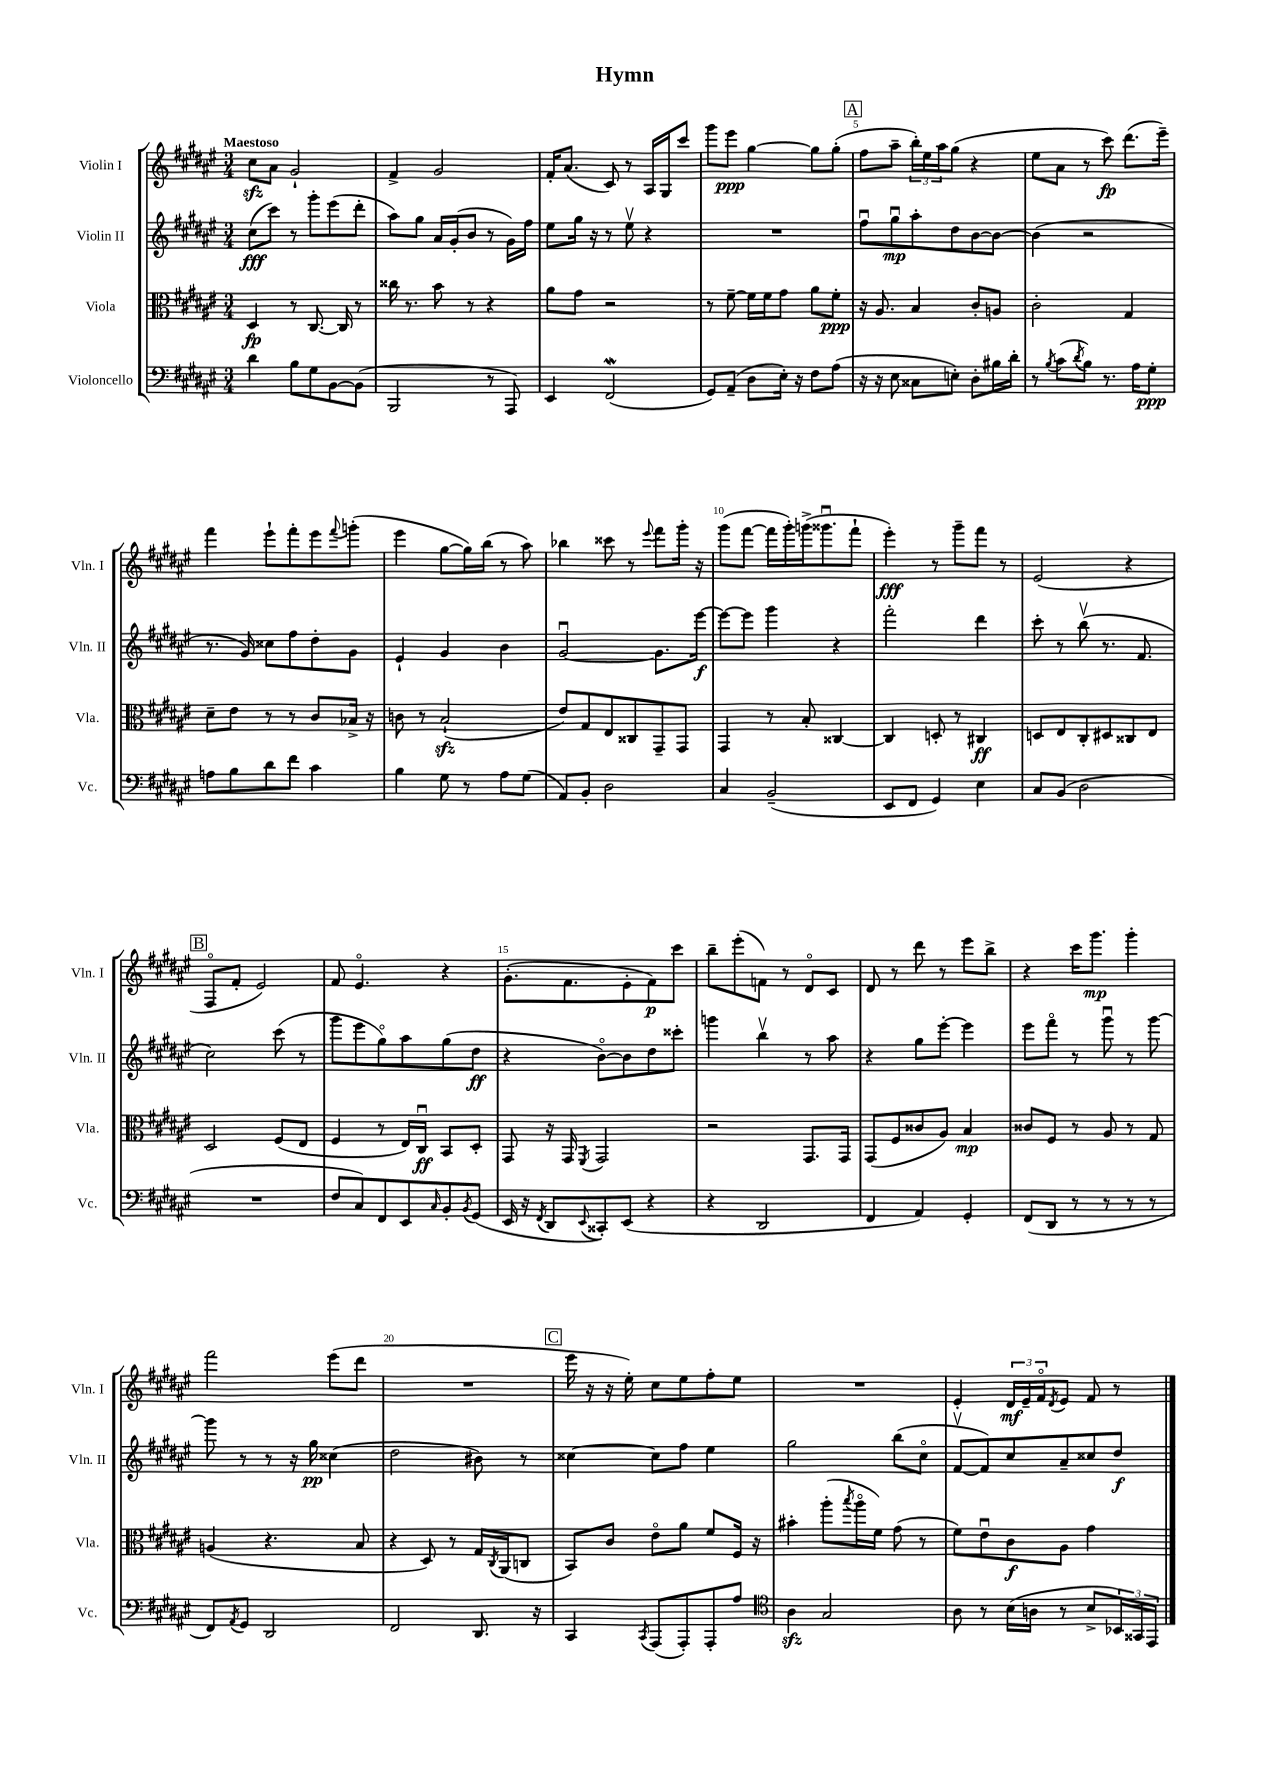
\header { title = "Hymn" }
<<
\new StaffGroup <<
\new Staff = "s0" \with { instrumentName = "Violin I" shortInstrumentName = "Vln. I" } {
    \clef treble \key fis \major \numericTimeSignature \time 3/4 \tempo "Maestoso"
    cis''8\sfz ais'8 gis'2-! |
    fis'4-> gis'2 |
    fis'16-. ais'8.( cis'8) r8 ais16 gis16 cis'''8 |
    gis'''8 eis'''8\ppp gis''4~ gis''8 gis''8-.( |
    \mark \markup { \box "A" } fis''8 ais''8-- \tuplet 3/2 { b''16-.) eis''16 ais''16 } gis''8( r4 |
    eis''8 ais'8 r8 cis'''8\fp) dis'''8.( eis'''16--) |
    fis'''4 eis'''8-! fis'''8-. eis'''8 \appoggiatura { fis'''8 } g'''8-.( |
    eis'''4 gis''8~ gis''16) b''16( r8 ais''8) |
    bes''4 cisis'''8 r8 \appoggiatura { eis'''8 } fis'''8 gis'''16-. r16 |
    gis'''8( fis'''8~ fis'''16 gis'''16-.) g'''16->( gisis'''8.\downbow fis'''8-! |
    eis'''4-.\fff) r8 gis'''8-- fis'''8 r8 |
    eis'2( r4 |
    \mark \markup { \box "B" } fis8\flageolet fis'8-. eis'2) |
    fis'8 eis'4.\flageolet r4 |
    gis'8.-.( fis'8. eis'8-. fis'8\p) cis'''8 |
    b''8-- eis'''8-.( f'8) r8 dis'8\flageolet cis'8 |
    dis'8 r8 dis'''8 r8 eis'''8 b''8-> |
    r4 cis'''16 gis'''8.\mp gis'''4-. |
    fis'''2 eis'''8( dis'''8 |
    R2. |
    \mark \markup { \box "C" } eis'''16 r16 r16 eis''16-.) cis''8 eis''8 fis''8-. eis''8 |
    R2. |
    eis'4-. \tuplet 3/2 { dis'16\mf eis'16-- fis'16\flageolet } \acciaccatura { dis'8 } eis'8 fis'8 r8 \bar "|." |
}
\new Staff = "s1" \with { instrumentName = "Violin II" shortInstrumentName = "Vln. II" } {
    \clef treble \key fis \major \numericTimeSignature \time 3/4
    cis''8\fff( cis'''8) r8 gis'''8-. eis'''8( dis'''8-. |
    ais''8) gis''8 ais'16 gis'16-.( b'8 r8 gis'16) fis''16 |
    eis''8 gis''16 r16 r8 eis''8\upbow r4 |
    R2. |
    \mark \markup { \box "A" } fis''8\downbow gis''8\downbow\mp ais''8-. dis''8 b'8~ b'8~ |
    b'4( r2 |
    r8. gis'16) cisis''8 fis''8 dis''8-. gis'8 |
    eis'4-! gis'4 b'4 |
    gis'2~\downbow gis'8. eis'''16~\f |
    eis'''8~ eis'''8 gis'''4 r4 |
    fis'''2-. dis'''4 |
    cis'''8-. r8 b''8\upbow( r8. fis'8. |
    \mark \markup { \box "B" } cis''2) cis'''8( r8 |
    gis'''8 eis'''8 gis''8\flageolet) ais''8 gis''8( dis''8\ff |
    r4 b'8~\flageolet) b'8 dis''8 cisis'''8-. |
    g'''4 b''4\upbow r8 ais''8 |
    r4 gis''8 eis'''8~-. eis'''4 |
    eis'''8 fis'''8\flageolet r8 gis'''8\downbow r8 gis'''8~ |
    gis'''8 r8 r8 r16 gis''16\pp cisis''4( |
    dis''2 bis'8) r8 |
    \mark \markup { \box "C" } cisis''4~ cisis''8 fis''8 eis''4 |
    gis''2 b''8( cis''8\flageolet |
    fis'8~\upbow fis'8) cis''8 ais'8-- cisis''8 dis''8\f \bar "|." |
}
\new Staff = "s2" \with { instrumentName = "Viola" shortInstrumentName = "Vla." } {
    \clef alto \key fis \major \numericTimeSignature \time 3/4
    dis4\fp r8 cis8.~ cis16 r8 |
    cisis''16 r8. b'8 r8 r4 |
    ais'8 gis'8 r2 |
    r8 fis'8~-- fis'16 fis'16 gis'8 ais'8 fis'8-.\ppp |
    \mark \markup { \box "A" } r16 ais8. b4 cis'8-. a8 |
    cis'2-. gis4 |
    dis'8-- eis'8 r8 r8 cis'8 bes16-> r16 |
    c'8 r8 b2-!\sfz( |
    eis'8) gis8 eis8 cisis8 gis,8-- gis,8 |
    gis,4 r8 b8-. cisis4~ |
    cisis4 d8-. r8 cis4\ff |
    d8 eis8 cis8-. dis8 cisis8 eis8 |
    \mark \markup { \box "B" } dis2 fis8( eis8 |
    fis4 r8 eis16) cis16\downbow\ff b,8 dis8-. |
    gis,8 r16 gis,16 \acciaccatura { fis,8 } gis,2 |
    r2 gis,8. gis,16 |
    gis,8( fis8 cisis'8 ais8) b4\mp |
    cisis'8 fis8 r8 ais8 r8 gis8 |
    a4( r4. b8 |
    r4 dis8) r8 gis16 \acciaccatura { cis8 } ais,16( c8 |
    \mark \markup { \box "C" } b,8) cis'8 eis'8\flageolet ais'8 fis'8 fis16 r16 |
    bis'4-. ais''8-.( \acciaccatura { b''8 } ais''16\flageolet fis'16) gis'8( r8 |
    fis'8) eis'8\downbow cis'8\f ais8 gis'4 \bar "|." |
}
\new Staff = "s3" \with { instrumentName = "Violoncello" shortInstrumentName = "Vc." } {
    \clef bass \key fis \major \numericTimeSignature \time 3/4
    dis'4 b8 gis8 b,8~ b,8( |
    b,,2 r8 ais,,8) |
    eis,4 fis,2\mordent( |
    gis,8) ais,8--( dis8 eis16-.) r16 fis8 ais8( |
    \mark \markup { \box "A" } r16 r16 eis8 cisis8 e8-.) dis8-. bis16 dis'16-. |
    r8 \acciaccatura { b8 } cis'8( \acciaccatura { dis'8 } b8) r8. ais16 gis8-.\ppp |
    a8 b8 dis'8 fis'8 cis'4 |
    b4 gis8 r8 ais8 gis8( |
    ais,8) b,8-. dis2 |
    cis4 b,2--( |
    eis,8 fis,8 gis,4) eis4 |
    cis8 b,8( dis2 |
    \mark \markup { \box "B" } R2. |
    fis8 cis8) fis,8 eis,8 \grace { cis16 } b,8-. \acciaccatura { b,8 } gis,8( |
    eis,16 r16 \acciaccatura { fis,8 } dis,8 \appoggiatura { eis,8 } cisis,8-.) eis,8( r4 |
    r4 dis,2 |
    fis,4 ais,4) gis,4-. |
    fis,8( dis,8 r8 r8 r8 r8 |
    fis,8) \acciaccatura { ais,8 } gis,8 dis,2 |
    fis,2 dis,8. r16 |
    \mark \markup { \box "C" } cis,4 \acciaccatura { cis,8 } ais,,8( ais,,8-.) ais,,8-. ais8 |
    \clef tenor ais4\sfz gis2 |
    ais8 r8 b16( a16 r8 b8-> \tuplet 3/2 { bes,16) gisis,16 eis,16 } \bar "|." |
}
>>
>>
\layout { \context { \Score \override BarNumber.break-visibility = ##(#f #t #t) barNumberVisibility = #(every-nth-bar-number-visible 5) } }
